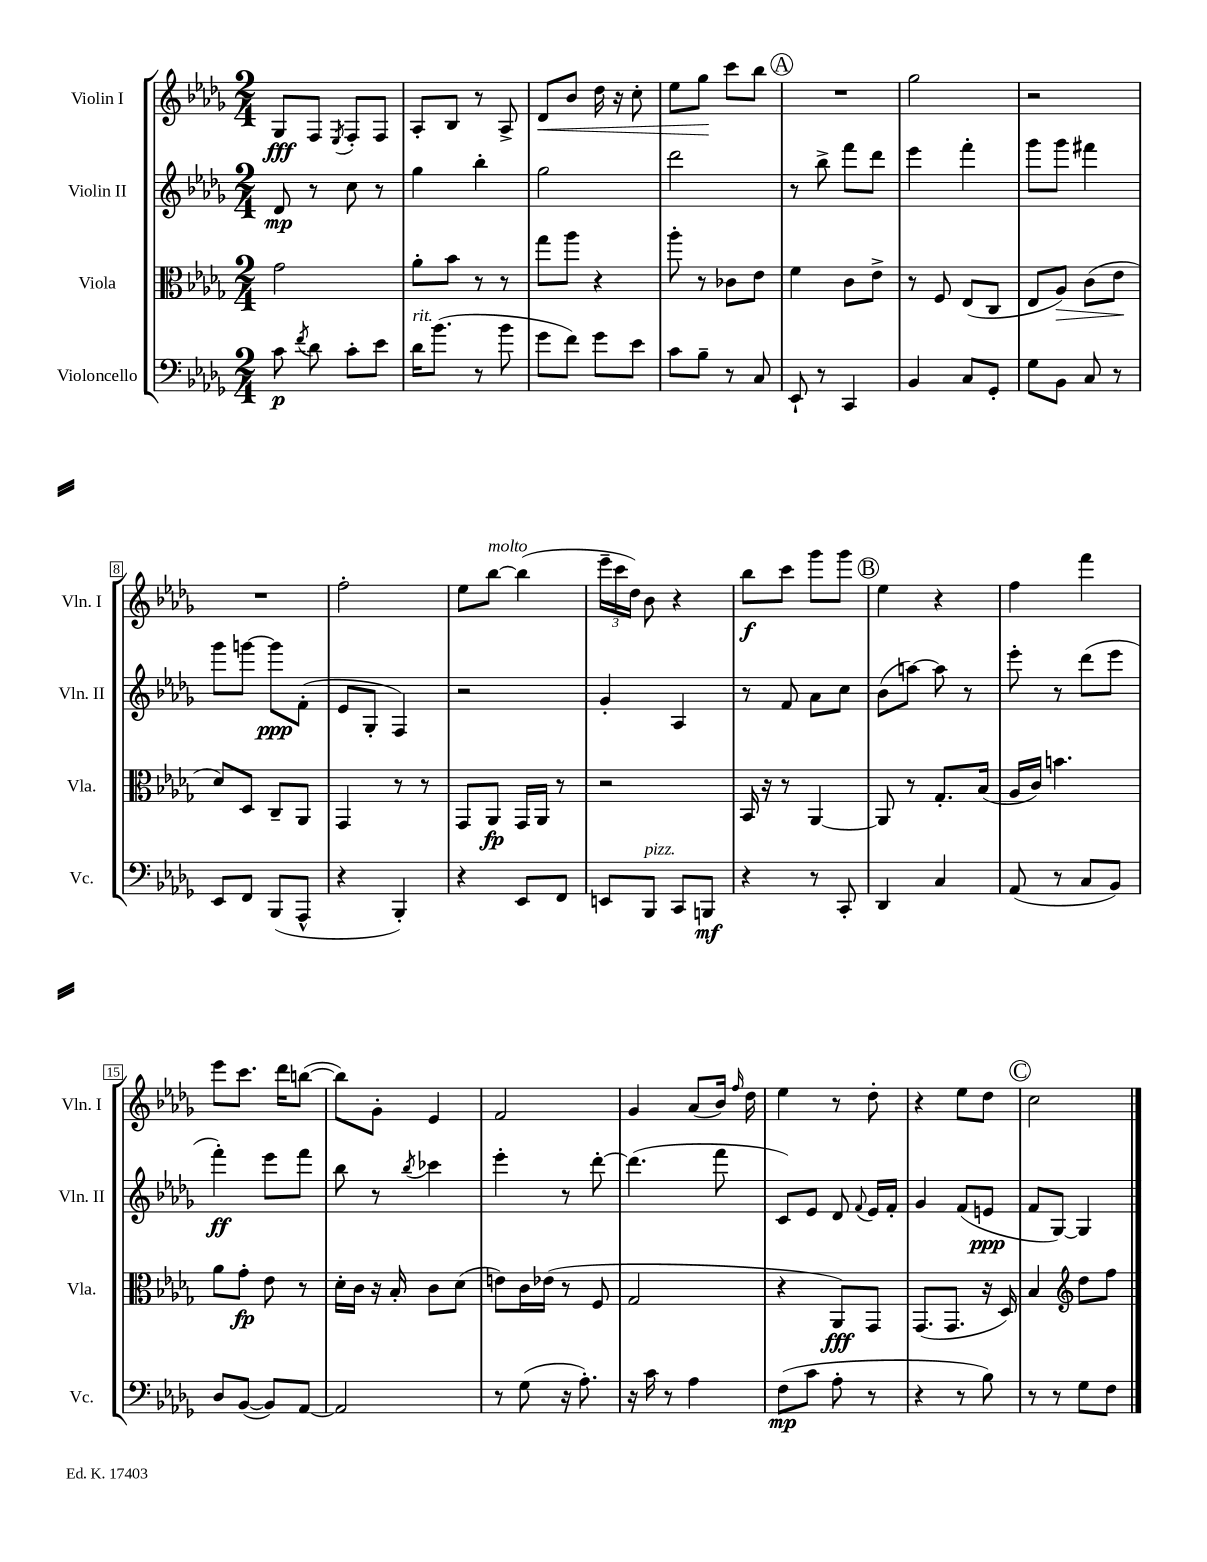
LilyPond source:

<<
\new StaffGroup <<
\new Staff = "s0" \with { instrumentName = "Violin I" shortInstrumentName = "Vln. I" } {
    \clef treble \key des \major \numericTimeSignature \time 2/4
    \autoBeamOff ges8[\fff f8] \acciaccatura { ees8 } f8[-. f8] |
    aes8[-. bes8] r8 aes8-> |
    des'8[\< bes'8] des''16 r16 c''8-. |
    ees''8[ ges''8]\! c'''8[ bes''8] |
    \mark \markup { \circle "A" } R2 |
    ges''2 |
    r2 |
    R2 |
    f''2-. |
    ees''8[ bes''8]~^\markup { \italic "molto" } bes''4( |
    \tuplet 3/2 { ees'''16[-- c'''16 des''16]) } bes'8 r4 |
    bes''8[\f c'''8] ges'''8[ ges'''8] |
    \mark \markup { \circle "B" } ees''4 r4 |
    f''4 f'''4 |
    ees'''8[ c'''8.] des'''16[ b''8]~( |
    b''8[) ges'8]-. ees'4 |
    f'2 |
    ges'4 aes'8[( bes'16]) \grace { f''16 } des''16 |
    ees''4 r8 des''8-. |
    r4 ees''8[ des''8] |
    \mark \markup { \circle "C" } c''2 \bar "|." |
}
\new Staff = "s1" \with { instrumentName = "Violin II" shortInstrumentName = "Vln. II" } {
    \clef treble \key des \major \numericTimeSignature \time 2/4
    \autoBeamOff des'8\mp r8 c''8 r8 |
    ges''4 bes''4-. |
    ges''2 |
    des'''2 |
    \mark \markup { \circle "A" } r8 bes''8-> f'''8[ des'''8] |
    ees'''4 f'''4-. |
    ges'''8[ ges'''8] fis'''4 |
    ges'''8[ g'''8]~ g'''8[\ppp f'8]-.( |
    ees'8[ ges8]-. f4) |
    r2 |
    ges'4-. aes4 |
    r8 f'8 aes'8[ c''8] |
    \mark \markup { \circle "B" } bes'8[( a''8]~) a''8 r8 |
    ees'''8-. r8 des'''8[( ees'''8] |
    f'''4-.\ff) ees'''8[ f'''8] |
    bes''8 r8 \acciaccatura { bes''8 } ces'''4 |
    ees'''4-. r8 des'''8~-. |
    des'''4.( f'''8 |
    c'8[) ees'8] des'8 \appoggiatura { f'8 } ees'16[ f'16]-. |
    ges'4 f'8[( e'8]\ppp |
    \mark \markup { \circle "C" } f'8[ ges8]~) ges4 \bar "|." |
}
\new Staff = "s2" \with { instrumentName = "Viola" shortInstrumentName = "Vla." } {
    \clef alto \key des \major \numericTimeSignature \time 2/4
    \autoBeamOff ges'2 |
    aes'8[-. bes'8] r8 r8 |
    ges''8[ aes''8] r4 |
    aes''8-. r8 ces'8[ ees'8] |
    \mark \markup { \circle "A" } f'4 c'8[ ees'8]-> |
    r8 f8 ees8[( c8] |
    ees8[ aes8]\>) c'8[( ees'8]\! |
    des'8[) des8] c8[-- aes,8] |
    ges,4 r8 r8 |
    ges,8[ aes,8]\fp ges,16[ aes,16] r8 |
    r2 |
    bes,16 r16 r8 aes,4~ |
    \mark \markup { \circle "B" } aes,8 r8 ges8.[-. bes16]( |
    aes16[ c'16]) b'4. |
    aes'8[ ges'8]-.\fp ees'8 r8 |
    des'16[-. c'16] r16 bes16-. c'8[ des'8]( |
    e'8[) c'16 ees'16]( r8 f8 |
    ges2 |
    r4 aes,8[\fff) ges,8] |
    ges,8.[( ges,8.] r16 des16) |
    \mark \markup { \circle "C" } bes4 \clef treble des''8[ f''8] \bar "|." |
}
\new Staff = "s3" \with { instrumentName = "Violoncello" shortInstrumentName = "Vc." } {
    \clef bass \key des \major \numericTimeSignature \time 2/4
    \autoBeamOff c'8\p \acciaccatura { f'8 } des'8 c'8[-. ees'8] |
    des'16[^\markup { \italic "rit." } bes'8.]( r8 bes'8 |
    ges'8[ f'8]) ges'8[ ees'8] |
    c'8[ bes8]-- r8 c8 |
    \mark \markup { \circle "A" } ees,8-! r8 c,4 |
    bes,4 c8[ ges,8]-. |
    ges8[ bes,8] c8 r8 |
    ees,8[ f,8] bes,,8[( aes,,8]-^ |
    r4 bes,,4-.) |
    r4 ees,8[ f,8] |
    e,8[ bes,,8]^\markup { \italic "pizz." } c,8[ b,,8]\mf |
    r4 r8 c,8-. |
    \mark \markup { \circle "B" } des,4 c4 |
    aes,8( r8 c8[ bes,8]) |
    des8[ bes,8]~( bes,8[) aes,8]~ |
    aes,2 |
    r8 ges8( r16 aes8.-.) |
    r16 c'16 r8 aes4 |
    f8[\mp( c'8] aes8-. r8 |
    r4 r8 bes8) |
    \mark \markup { \circle "C" } r8 r8 ges8[ f8] \bar "|." |
}
>>
>>
\layout { \context { \Score \override BarNumber.stencil = #(make-stencil-boxer 0.1 0.3 ly:text-interface::print) } }
